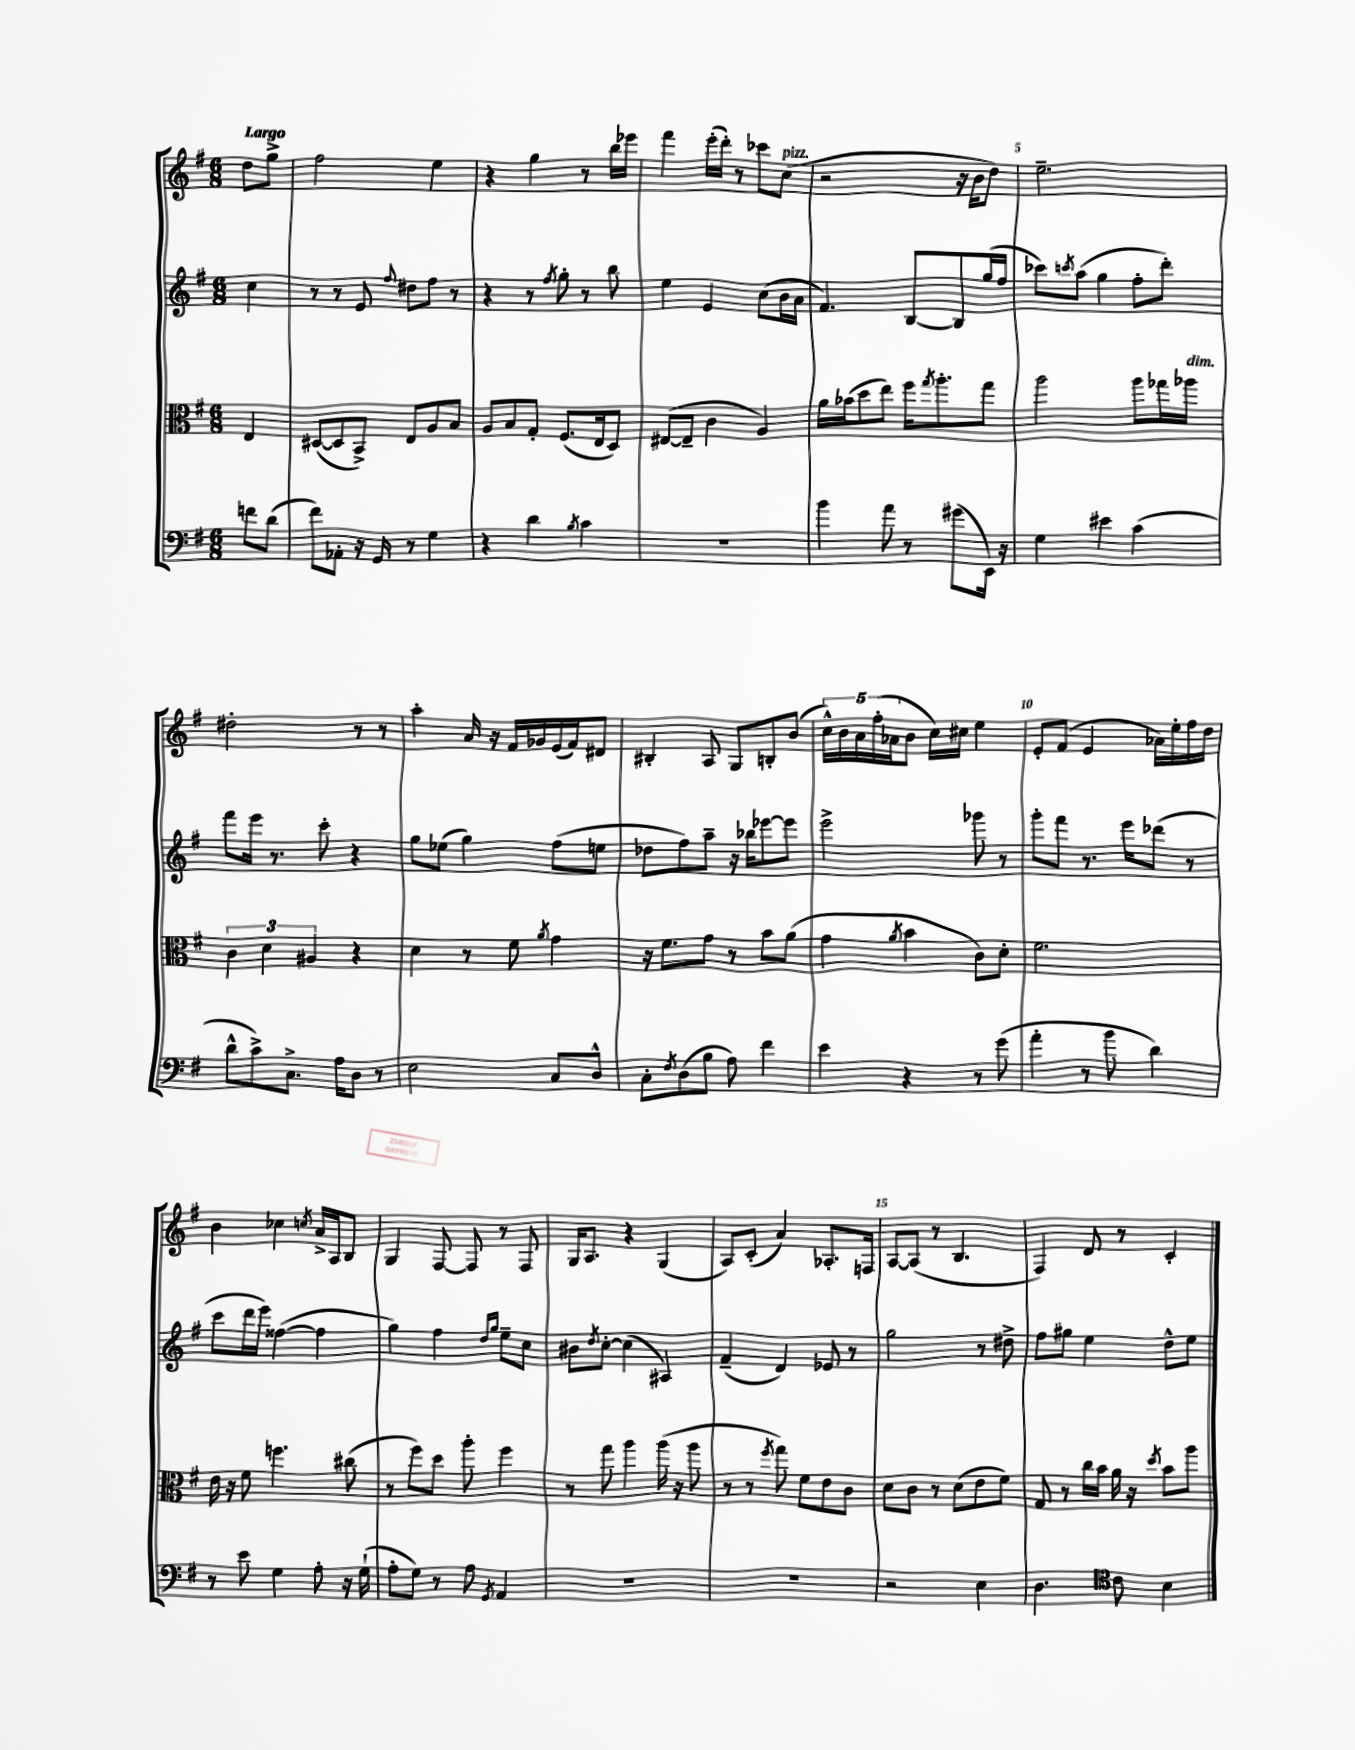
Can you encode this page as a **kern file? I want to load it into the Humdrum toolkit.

**kern	**kern	**kern	**kern
*staff4	*staff3	*staff2	*staff1
*clefF4	*clefC3	*clefG2	*clefG2
*k[f#]	*k[f#]	*k[f#]	*k[f#]
*M6/8	*M6/8	*M6/8	*M6/8
8f	4E	4cc	8dd
(8d	.	.	8gg^
=	=	=	=
8f#)	([8D#	8r	2ff#
8AA-'	8D#]	8r	.
16r	8BB^)	8e	.
16GG	.	.	.
.	.	8qqff#	.
8r	8E	8dd#	.
4G	8A	8ff#	4ee
.	8B	8r	.
=	=	=	=
4r	8A	4r	4r
.	8B	.	.
4d	8G'	8r	4gg
.	.	8qff#	.
.	(8.F#	8gg'	.
8qB	.	.	.
4c	.	8r	8r
.	16E	.	.
.	8D)	8bb	16bb
.	.	.	16eee-
=	=	=	=
2.r	([8E#	4ee	4fff#
.	8E#~]	.	.
.	4c	4e	(16eee'
.	.	.	16ddd')
.	.	.	8r
.	4A)	(8cc	8ccc-
.	.	16b	(8cc
.	.	16a	.
=	=	=	=
4b	16a	4.f#)	2r
.	(16b-	.	.
.	8dd	.	.
8a	8ee)	.	.
8r	16ff#	[8B	.
.	8qgg	.	.
.	8.aa'	.	.
(8g#	.	8B]	16r
.	.	.	16b
16EE)	8gg	(16gg	8dd)
16r	.	16ff#	.
=	=	=	=
4G	2aa	8ccc-)	2.ee~
.	.	8qccc	.
.	.	(8aa	.
4e#	.	4gg	.
(4c	8aa	8ff#'	.
.	16gg-	8ddd')	.
.	16aa-	.	.
=	=	=	=
8d^^	6c	8fff#	2dd#'
8c^)	.	16eee	.
.	6d	.	.
.	.	8.r	.
8.C^	.	.	.
.	6A#	.	.
.	.	8ccc'	.
16A	.	.	.
8D	4r	4r	8r
8r	.	.	8r
=	=	=	=
2E	4d	8gg	4aa'
.	.	(8ee-	.
.	8r	4gg)	16a
.	.	.	16r
.	8f#	.	16f#
.	.	.	16g-
.	8qa	.	.
8C	4g	(8ff#	(16e
.	.	.	16f#)
8D^^	.	8ee	8d#
=	=	=	=
8C'	16r	8dd-	4B#'
.	8.f#	.	.
8qF#	.	.	.
(8D	.	8ff#)	.
8B	8g	8aa~	8A
8A)	8r	16r	8G
.	.	16bb-	.
4f#	8b	[8eee-	8B'
.	(8a	8eee-]	(8b
=	=	=	=
4e	4g	2eee^	20cc^^)
.	.	.	20b
.	.	.	20a
.	.	.	(20ff#'
.	.	.	20a-
.	8qa	.	.
4r	4b	.	8b
.	.	.	16cc)
.	.	.	16cc#
8r	8c)	8ggg-	4ee
(8g	8d'	8r	.
=	=	=	=
4a'	2.f#	8ggg'	8e'
.	.	8fff#	(8f#
8r	.	8.r	4e
8b	.	.	.
.	.	16eee	.
4d)	.	(8ddd-	16a-)
.	.	.	16ee'
.	.	8r	16ff#
.	.	.	16dd
=	=	=	=
8r	16e	8ccc	4b
.	16r	.	.
8e	8f#	16ddd	.
.	.	16eee)	.
4G	4.ff	([4ff##	4cc-
.	.	.	8qcc
8A'	.	4ff##]	16a^
.	.	.	16A
16r	(8cc#	.	8B
(16G`	.	.	.
=	=	=	=
8A'	8r	4gg)	4G
8G)	8ff#)	.	.
8r	8dd	4ff#	[8F#
8A	8aa'	.	8F#]
.	.	16qqdd	.
8qGG	.	16qqgg	.
4AA	4ff#	8ee~	8r
.	.	8cc	8F#
=	=	=	=
2.r	8r	8b#	16G
.	.	.	8.A
.	.	8qdd	.
.	8gg	[8cc'	.
.	4aa	(4cc]	4r
.	(16aa	4A#)	(4G
.	16r	.	.
.	8aa	.	.
=	=	=	=
2.r	8r	(4f#~	8A)
.	8r	.	(8c'
.	8qff#	.	.
.	8gg)	4d)	4a)
.	8f#	.	.
.	8e	8e-	8.A-'
.	8c	8r	.
.	.	.	16F
=	=	=	=
2r	8d	2gg	[8A
.	8c	.	(8A]
.	8r	.	8r
.	(8d	.	4.B
4E	8e	8r	.
.	8f#)	8dd#^	.
=	=	=	=
4.D	8G	8ff#	4F#)
.	8r	8gg#	.
.	16cc	4ee	8d
.	16b	.	.
*clefC4	*	*	*
8c	16a	.	8r
.	16r	.	.
.	8qdd	.	.
4B	8b	8dd^^	4c'
.	8aa	8ee	.
==	==	==	==
*-	*-	*-	*-
